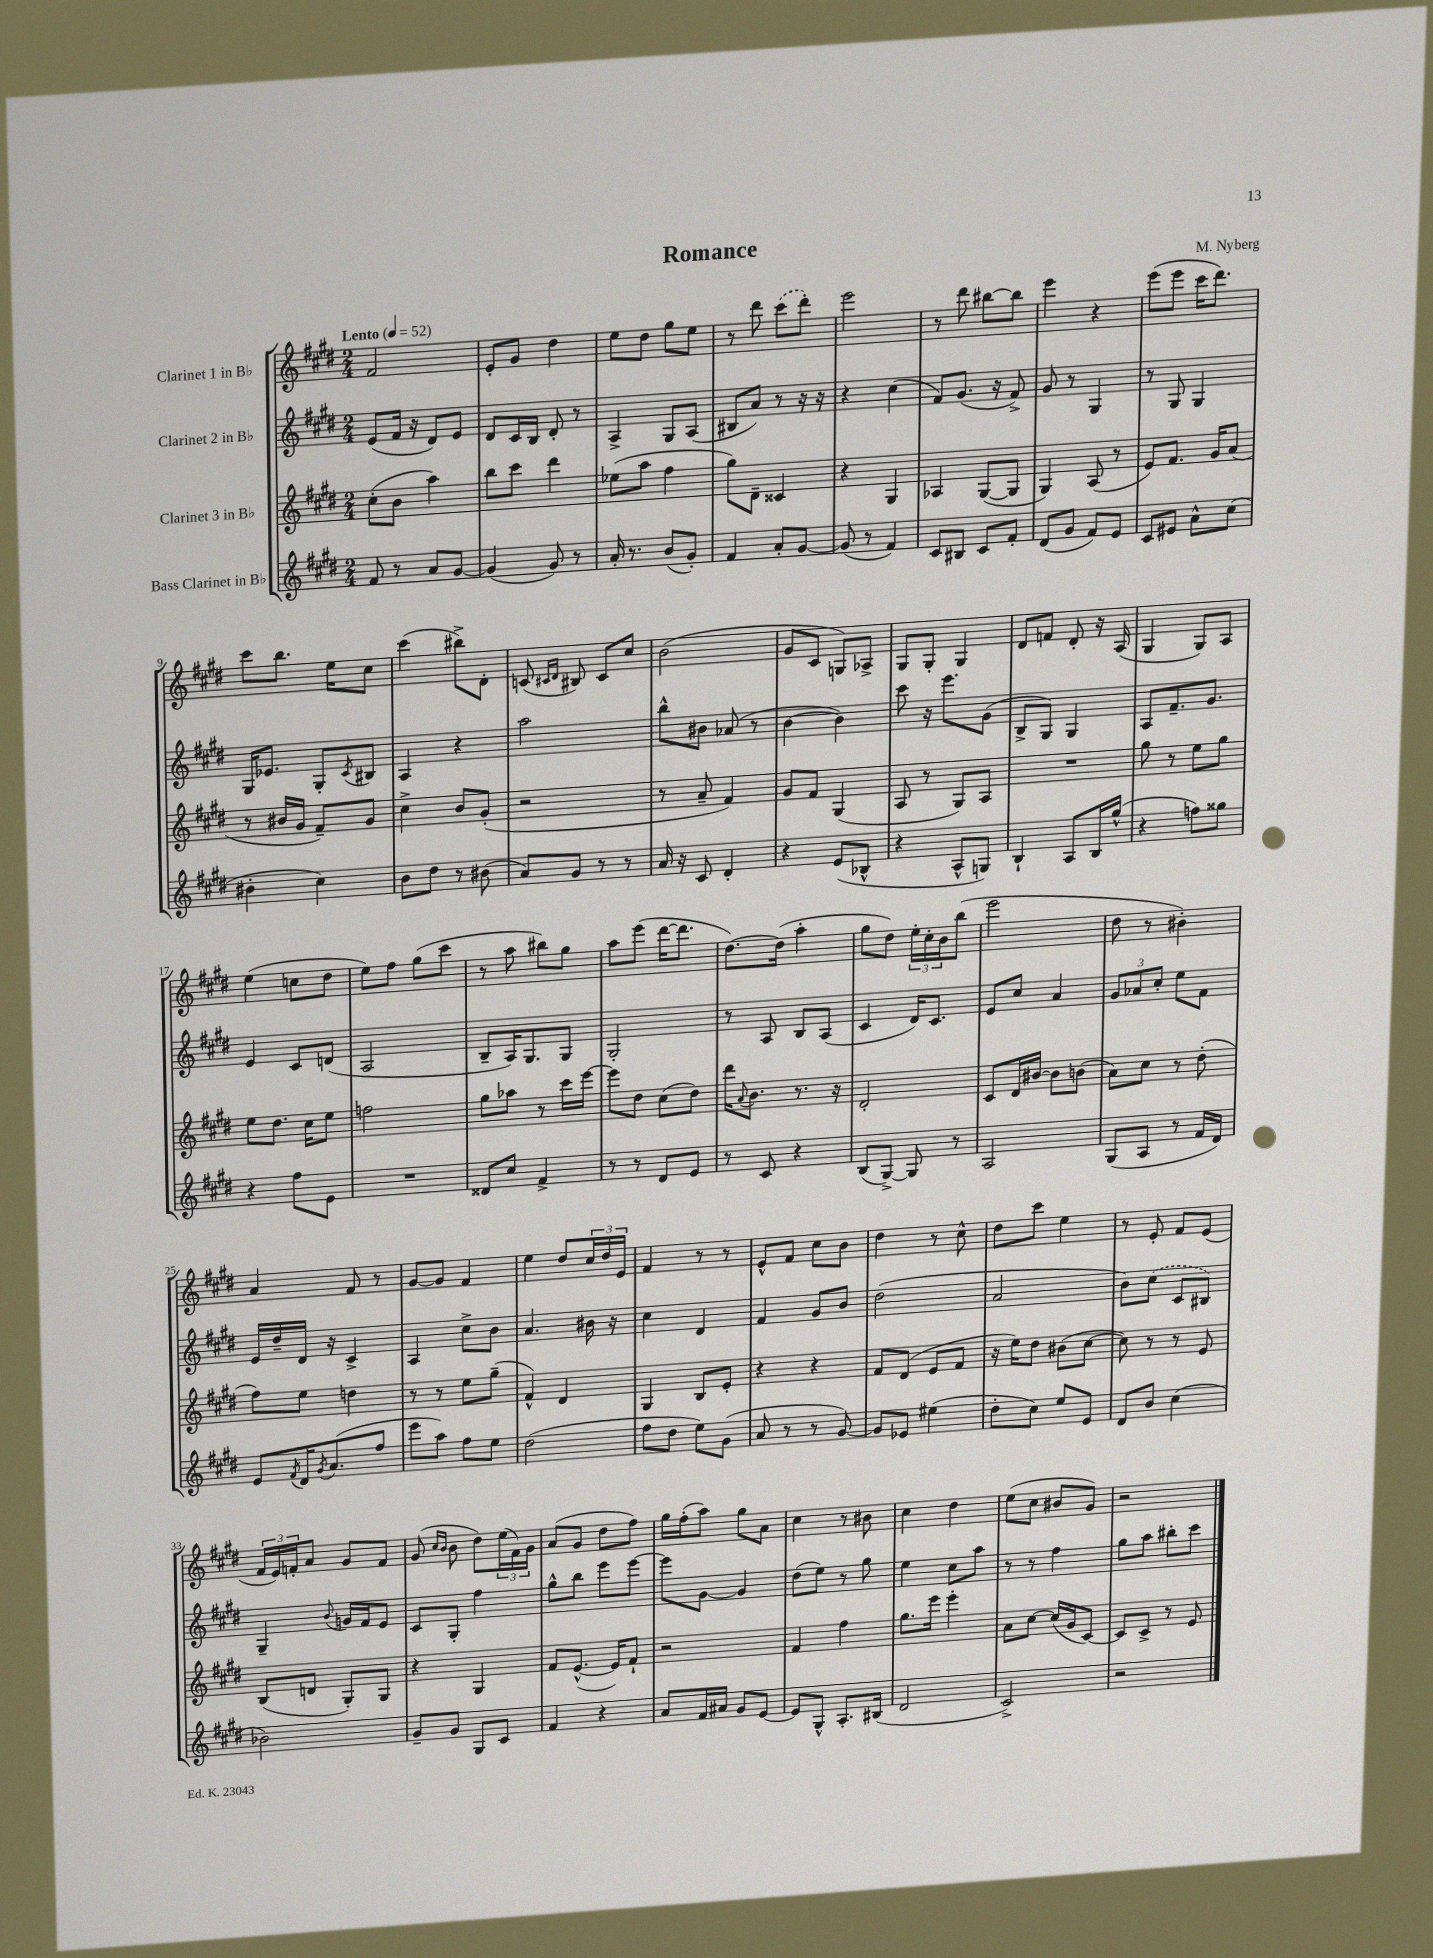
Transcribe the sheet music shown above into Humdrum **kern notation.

**kern	**kern	**kern	**kern
*staff4	*staff3	*staff2	*staff1
*clefG2	*clefG2	*clefG2	*clefG2
*k[f#c#g#d#]	*k[f#c#g#d#]	*k[f#c#g#d#]	*k[f#c#g#d#]
*M2/4	*M2/4	*M2/4	*M2/4
*MM52	*MM52	*MM52	*MM52
8f#/	(8cc#'\L	(8e/L	2f#/
8r	8b\J	16f#/Jk	.
.	.	16r	.
8a/L	4aa\)	8d#/L)	.
[8g#/J	.	8e/J	.
=	=	=	=
(4g#/]	8bb\L	8d#/L	8e'/L
.	8ccc#\J	16c#/L	8g#/J
.	.	16B/JJ	.
8g#/)	4ddd#\	8d#'/	4dd#\
8r	.	8r	.
=	=	=	=
16a'/	(8ee-\L	4A^/	8ee\L
8.r	.	.	.
.	8aa\J	.	8dd#\J
(8b/L	4ff#\	8G#/L	8gg#\L
8g#'/J)	.	(8A/J	8ee\J
=	=	=	=
4f#/	8gg#\L)	8B#/L	8r
.	8d#~\J	8a/J)	8ddd#\
8a'/L	4c##/	8r	(8ccc#\L
[8g#/J	.	16r	8ddd#'\J)
.	.	16r	.
=	=	=	=
(8g#/]	4r	4r	2eee\
8r	.	.	.
4f#/)	4G#/	(4cc#\	.
=	=	=	=
8c#/L	4A-/	8f#/L)	8r
8B#/J	.	(8.g#/J	8ddd#\
8c#/L	([8G#/L	.	[8bb#\L
.	.	16r	.
8f#'/J	8G#/]J	8f#^/)	8bb#\]J
=	=	=	=
(8d#/L	4G#/)	8g#/	4eee\
8g#/J	.	8r	.
8f#/L)	(8A/	4G#/	4r
8e/J	8r	.	.
=	=	=	=
8c#/L	8e/L)	8r	(8eee\L
8e#/J	8.f#/J	8G#/	8eee\J
8a^^\L	.	4G#/	16ccc#\LK
.	16g#/LK	.	8.ddd#\J)
(8cc#\J	(8a/J	.	.
=	=	=	=
4b#'\	8r	16G#/LK	8ccc#\L
.	.	8.e-/J	.
.	16b#/LL	.	8.bb\J
.	16g#/JJ	.	.
4cc#\)	8f#~/L)	8G#'/L	.
.	.	.	16ee\LK
.	.	8qc#/	.
.	8g#/J	8B#/J	8cc#\J
=	=	=	=
8b\L	4cc#^\	4A/	(4ccc#\
8dd#\J	.	.	.
8r	8b/L	4r	8bb#^\L)
(8b#\	(8g#'/J	.	8d#'\J
=	=	=	=
8a/L)	2r	2aa\	(8c/
.	.	.	16qqc#/LL
.	.	.	16qqd#/JJ
8g#/J	.	.	8B#/)
8r	.	.	8c#/L
8r	.	.	8cc#/J
=	=	=	=
16a/	8r	8bb^^\L	(2b\
16r	.	.	.
8c#/	8a~/	8b#\J	.
4d#'/	4f#/)	(8a-/	.
.	.	8r	.
=	=	=	=
4r	8g#/L	[4b\	8g#/L
.	8f#/J	.	8c#/J
(8e/L	(4G#/	4b\])	8G/L)
8B-^^/J	.	.	8A-^/J
=	=	=	=
4r	8A/	8ccc#\	8G#/L
.	8r	16r	8G#'/J
.	.	8.eee\L	.
8A^^/L	8G#/L)	.	4G#/
8G/J)	8A/J	(8g#\J	.
=	=	=	=
4B`/	2r	8B^/L	8d#/L
.	.	8G#/J)	8f/J
8A/L	.	4G#/	8d#'/
16B/L	.	.	16r
(16gg#^^/JJ	.	.	(16A/
=	=	=	=
4r	8gg#\	8A/L	4G#/
.	8r	8.f#~/	.
8ff\L)	8ee\L	.	8G#/L)
.	.	8.g#/J	.
8gg##\J	8gg#\J	.	8A/J
=	=	=	=
4r	8ee\L	4e/	(4ee\
.	8.dd#\J	.	.
8ff#\L	.	8c#/L	8cc\L
.	16cc#\LK	.	.
8e\J	8ee\J	(8d/J	8dd#\J
=	=	=	=
2r	2ff\	2A/	8ee\L)
.	.	.	8ff#\J
.	.	.	(8gg#\L
.	.	.	8ccc#\J
=	=	=	=
8d##/L	8gg#\L	8B~/L	8r
8cc#/J	8aa-\J	16A/K)	8aa\
.	.	8.G#/	.
4f#^/	8r	.	8bb#\L)
.	16ccc#\LL	8G#/J	8gg#\J
.	[16eee\JJ	.	.
=	=	=	=
8r	8eee\]L	2G#'/	8aa\L
8r	8dd#\J	.	(8eee\J
8d#/L	(8cc#\L	.	[16ddd#\LK
.	.	.	8.ddd#\]J
8e/J	8dd#\J)	.	.
=	=	=	=
8r	16ddd#\LK	8r	[8.dd#\L)
.	8qqa/	.	.
.	8.b\J	.	.
8c#/	.	8A/	.
.	.	.	(16dd#\]Jk
4r	8.r	8B/L	4aa'\
.	.	(8A/J	.
.	16r	.	.
=	=	=	=
(8B/L	2d#'/	4c#/	8gg#\L
[8G#^/J)	.	.	8dd#\J)
8G#/]	.	16d#/LK)	24ee'\LL
.	.	.	24cc#'\
.	.	8.c#/J	.
.	.	.	24b\J
8r	.	.	(8bb\J
=	=	=	=
2A/	8c#/L	8e/L	2eee\
.	16d#/L	8cc#/J	.
.	[16b#/JJ	.	.
.	8b#\]L	4a/	.
.	(8b\J	.	.
=	=	=	=
(8G#/L	8a\L)	12g#/L	8dd#\
.	.	12a-/	.
8A/J	8cc#\J	.	8r
.	.	12cc#'/J	.
8r	8r	8ee\L	4b#'\)
16f#/LL	(8dd#'\	8f#\J	.
16d#/JJ)	.	.	.
=	=	=	=
8e/L	8ff#\L)	16e/LL	4a/
.	.	16dd#~/	.
8qf#/	.	.	.
16d#/K	8ee\J	16d#/JJ	.
8qg#/	.	.	.
(8.a/	.	16r	.
.	4dd\	4c#^/	8f#/
8ff#/J	.	.	8r
=	=	=	=
8eee\L	8r	4A/	[8g#/L
8aa\J)	8r	.	8g#/]J
8ff#\L	8ee\L	8cc#^\L	4f#/
8ee\J	(8gg#~\J	8b\J	.
=	=	=	=
(2dd#\	4f#^^/)	4.a/	4ee\
.	4d#/	.	8dd#/L
.	.	16b#\	24cc#/L
.	.	.	24dd#/
.	.	16r	.
.	.	.	24e/JJ
=	=	=	=
8ff#\L	4G#/	4cc#\	4f#/
8dd#\J	.	.	.
8ee\L)	8B/L	4d#/	8r
(8g#\J	8e'/J	.	8r
=	=	=	=
8a/	4r	4f#/	8e^^/L
8r	.	.	8f#/J
8r	4r	8g#/L	8cc#\L
[8g#/)	.	8b/J	8b\J
=	=	=	=
8g#/]L	8f#/L	(2dd#\	4dd#\
8e-/J	(8d#/J	.	.
(4ee#\	8e/L	.	8r
.	8f#/J	.	8cc#^^\
=	=	=	=
8dd#'\L	16r	2a/	8dd#\L
.	16ee\LK)	.	.
8cc#\J)	8dd#\J	.	8ccc#\J
8ee/L	(8b#\L	.	4ee\
8e/J	[8cc#\J	.	.
=	=	=	=
8d#/L	8cc#\])	8b\L)	8r
8b/J	8r	(8cc#\J	8e'/
(4cc#\	8r	8c#/L	8f#/L
.	8e/	8B#/J)	(8e/J
=	=	=	=
2b-\)	(8B/L	4G#~/	24f#/LL
.	.	.	24e/)
.	.	.	24f'/J
.	8d/J	.	8a/J
.	.	8qqb/	.
.	8G#'/L)	16g/LL	8g#/L
.	.	16f#/J	.
.	8G#/J	8e/J	8f/J
=	=	=	=
8g#~/L	4r	8c#/L	(8g#/
.	.	.	16qqcc#/LL
.	.	.	16qqb/JJ
8g#/J	.	8G#'/J	8b\
8G#/L	4G#/	4ff#\	8dd#\L)
8c#/J	.	.	(24ee\L
.	.	.	24f#\)
.	.	.	24g#\JJ
=	=	=	=
4f#/	8f#/L	8gg#^^\L	(8a/L
.	([8.e^^/J	8bb\J	8g#/J
4r	.	8eee\L	8dd#\L
.	16e/]LK)	.	.
.	8f#`/J	[8eee\J	8ff#\J)
=	=	=	=
8a/L	2r	8eee\]L	16gg#\LL
.	.	.	(16ff#'\J
16f#/L	.	[8g#\J	8aa\J)
16a#/JJ	.	.	.
8g#/L	.	4g#/]	8gg#\L
[8e/J	.	.	8a\J
=	=	=	=
8e/]L	4f#/	(8dd#\L	4cc#\
8G#^^/J	.	8ee\J)	.
8.A'/L	4ff#\	8r	8r
.	.	8gg#\	8b#\
(16B#/Jk	.	.	.
=	=	=	=
2d#/	8.gg#\L	4ee\	4cc#\
.	16eee\Jk	.	.
.	4eee'\	8cc#\L	4dd#\
.	.	8aa\J	.
=	=	=	=
2c#^/)	8a\L	8r	(8ee\L
.	[8cc#\J	8r	8cc#\J
.	(16cc#/]LL	4ff#\	8b#/L
.	16g#/J	.	.
.	[8c#/J)	.	8g#/J)
=	=	=	=
2r	8c#/]L	8gg#\L	2r
.	8c#^/J	8aa\J	.
.	8r	8bb#'\L	.
.	8e/	8ccc#\J	.
==	==	==	==
*-	*-	*-	*-
